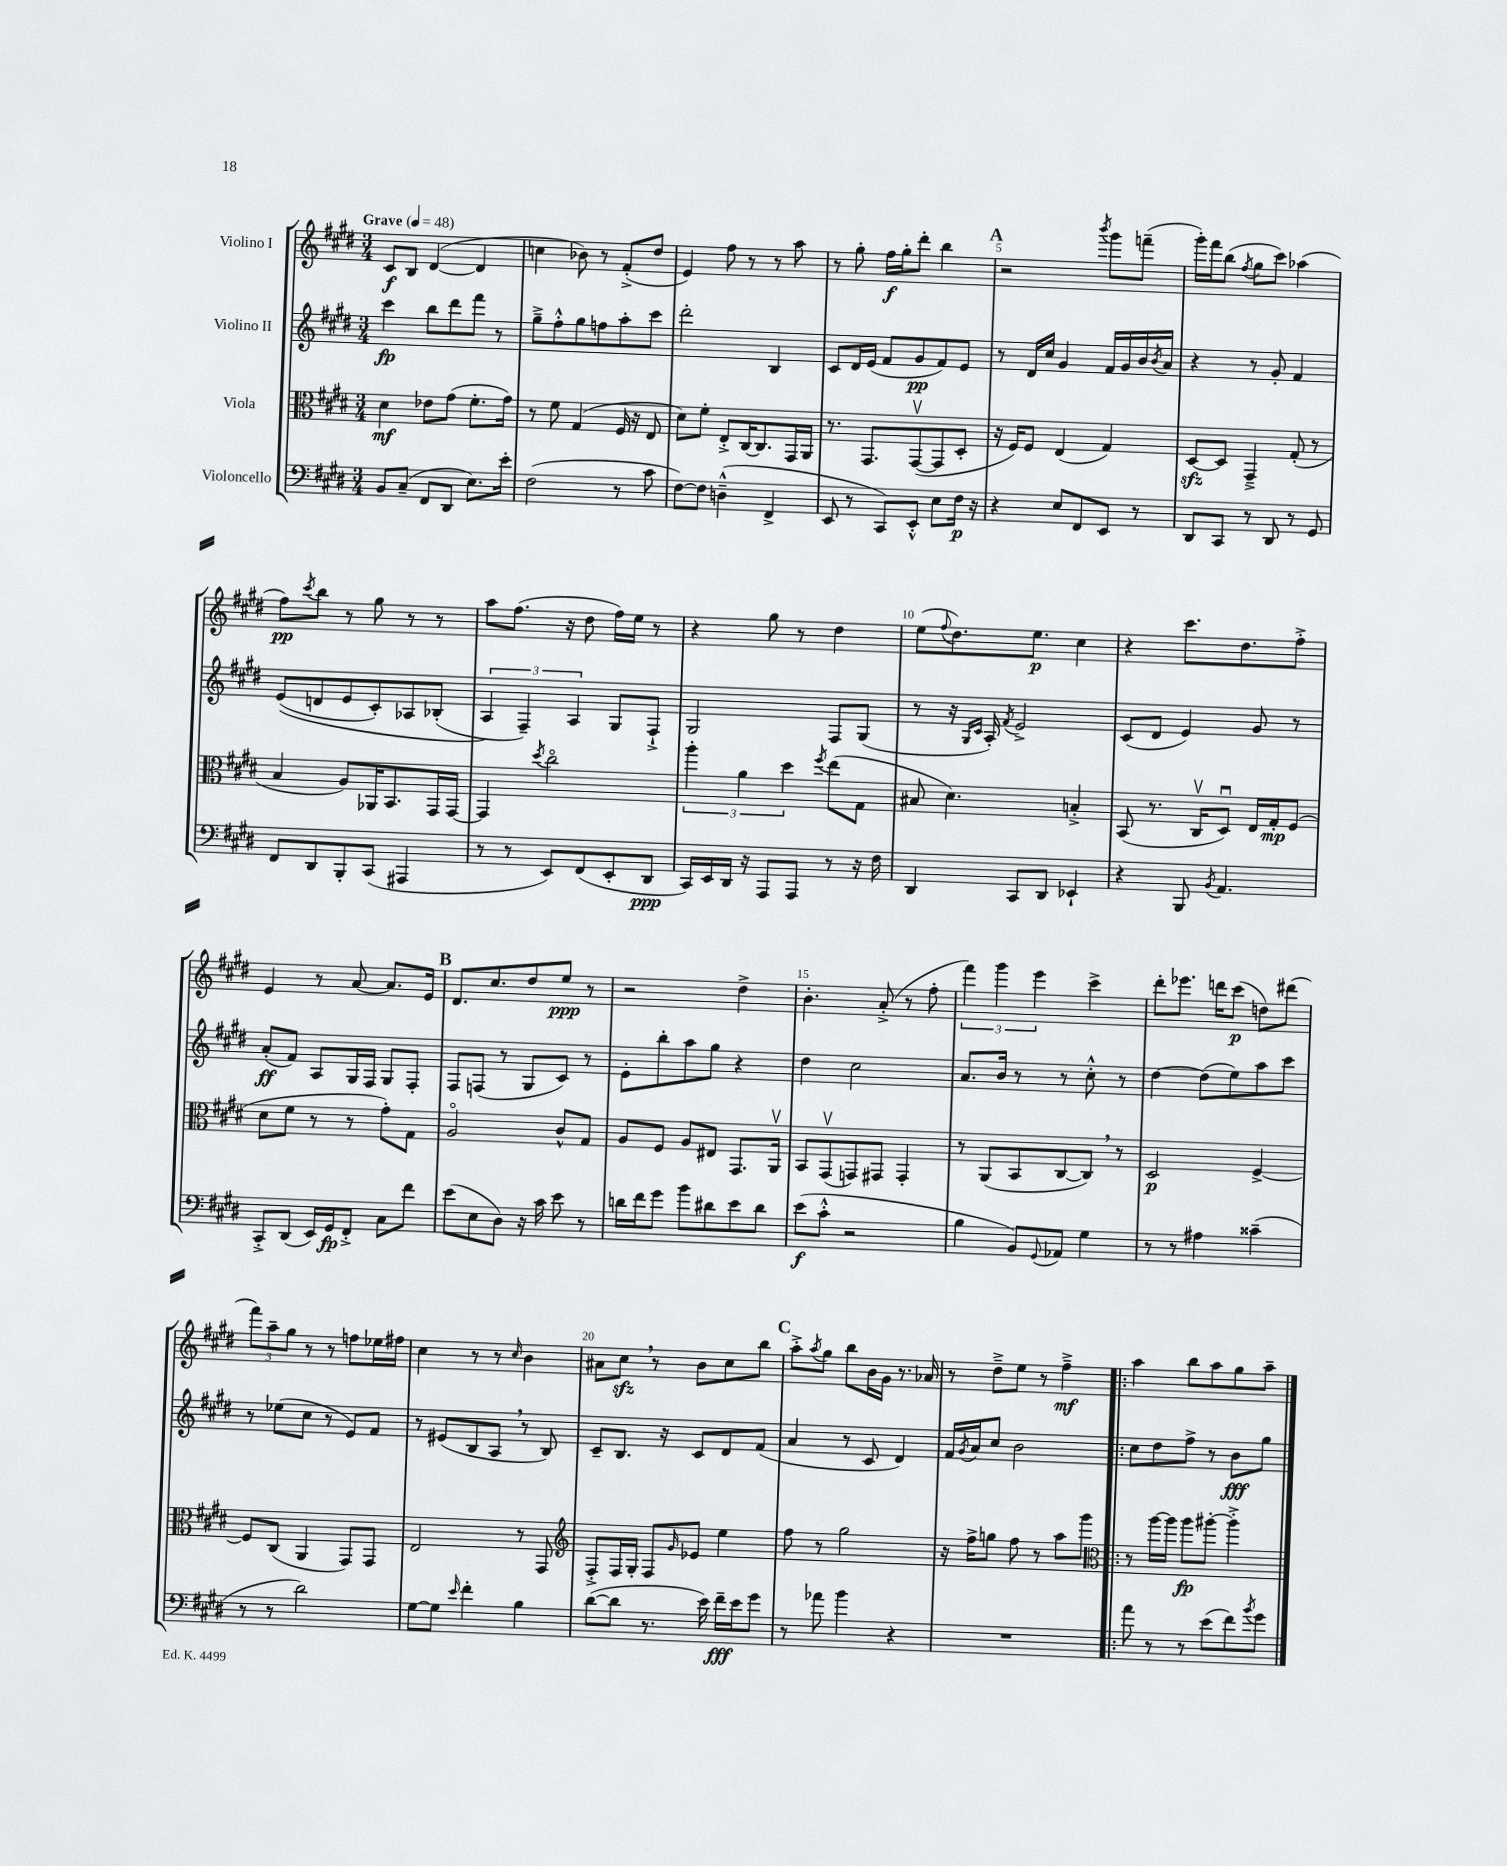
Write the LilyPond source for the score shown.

<<
\new StaffGroup <<
\new Staff = "s0" \with { instrumentName = "Violino I" } {
    \clef treble \key e \major \numericTimeSignature \time 3/4 \tempo "Grave" 4 = 48
    cis'8\f b8 dis'4~( dis'4 |
    c''4 bes'8) r8 fis'8-.->( dis''8 |
    e'4) fis''8 r8 r8 a''8 |
    r8 gis''8-. fis''16\f gis''16-. dis'''8-. b''4 |
    \mark \markup { \bold "A" } r2 \acciaccatura { b'''8 } gis'''8 f'''8--( |
    gis'''16-.) fis'''16 b''8( \acciaccatura { fis''8 } gis''8 cis'''8) aes''4( |
    fis''8\pp) \acciaccatura { cis'''8 } b''8 r8 gis''8 r8 r8 |
    a''8 fis''8.( r16 dis''8 fis''16) e''16 r8 |
    r4 gis''8 r8 dis''4 |
    e''8( \appoggiatura { fis''8 } dis''8.) e''8.\p cis''4 |
    r4 cis'''8. dis''8. fis''8-.-> |
    e'4 r8 a'8~ a'8. e'16 |
    \mark \markup { \bold "B" } dis'8. cis''8. dis''8 e''8\ppp r8 |
    r2 dis''4-> |
    b'4.-. a'8-.->( r8 fis''8-. |
    \tuplet 3/2 { fis'''4) gis'''4 e'''4 } cis'''4-> |
    dis'''8-. ees'''8. d'''16 cis'''8\p( d''8) dis'''8( |
    \tuplet 3/2 { fis'''8) a''8-- gis''8 } r8 r8 f''8 ees''16 fis''16 |
    cis''4 r8 r8 \grace { cis''16 } b'4 |
    ais'8 cis''8\sfz \breathe r8 b'8 cis''8 b''8 |
    \mark \markup { \bold "C" } a''8-.-> \acciaccatura { a''8 } gis''8 b''8 b'16 gis'16 r8. aes'16 |
    r8 dis''8---> e''8 r8 fis''4--->\mf |
    \bar ".|:" a''4 b''8 a''8 gis''8 a''8-- \bar "|." |
}
\new Staff = "s1" \with { instrumentName = "Violino II" } {
    \clef treble \key e \major \numericTimeSignature \time 3/4
    cis'''4\fp b''8 dis'''8 fis'''8 r8 |
    gis''8---> fis''8-.-^ gis''8 f''8 a''8-. cis'''8 |
    dis'''2-. b4 |
    cis'8 dis'16 e'16( fis'8 gis'8\pp fis'8) e'8 |
    \mark \markup { \bold "A" } r8 dis'16 cis''16 gis'4 fis'16 gis'16 b'16 \acciaccatura { b'8 } a'16 |
    r4 r8 gis'8-. fis'4 |
    e'8(\( d'8 e'8 cis'8-.) aes8 bes8-.( |
    \tuplet 3/2 { a4\) fis4--) a4 } gis8 fis8-!-> |
    gis2 fis8 gis8( |
    r8 r16 \grace { gis16 cis'16 } a16-.) \acciaccatura { fis'8 } e'2-> |
    cis'8( dis'8 e'4) gis'8 r8 |
    a'8-.\ff( fis'8) a8 gis16 fis16 gis8 fis8-. |
    \mark \markup { \bold "B" } fis8 f8( r8 gis8 cis'8) r8 |
    e'8-. b''8-. a''8 gis''8 r4 |
    dis''4 cis''2 |
    a'8. b'16 r8 r8 cis''8-.-^ r8 |
    dis''4~ dis''8( e''8) a''8 cis'''8 |
    r8 ees''8( cis''8 r8 e'8) fis'8 |
    r8 eis'8( b8 a8 \breathe r8 b8) |
    cis'8-- b8. r16 cis'8 dis'8 fis'8( |
    \mark \markup { \bold "C" } a'4 r8 cis'8 dis'4) |
    fis'16 \acciaccatura { gis'8 } a'16 cis''8 b'2 |
    \bar ".|:" cis''8 dis''8 fis''8-> r8 b'8\fff gis''8 \bar "|." |
}
\new Staff = "s2" \with { instrumentName = "Viola" } {
    \clef alto \key e \major \numericTimeSignature \time 3/4
    dis'4\mf ees'8 gis'8( fis'8.-. gis'16) |
    r8 fis'8 gis4( fis16 r16 e8 |
    dis'8) fis'8-. e8-.-> cis16~ cis8. gis,16 a,16 |
    r8. gis,8. gis,8~\upbow( gis,8 dis8-. |
    \mark \markup { \bold "A" } r16 fis16) fis8 e4( gis4) |
    dis8~\sfz dis8 gis,4---> gis8-.( r8 |
    b4 a8) aes,16 b,8. gis,16 gis,16~ |
    gis,4 \acciaccatura { dis''8 } cis''2\flageolet |
    \tuplet 3/2 { a''4-. a'4 dis''4 } \acciaccatura { fis''8 } e''8( gis8 |
    bis8 dis'4.) b4-.-> |
    b,8( r8. cis16\upbow dis8\downbow) e16 gis16-.\mp fis8( |
    dis'8 fis'8 r8 r8 gis'8-.) gis8 |
    \mark \markup { \bold "B" } a2\flageolet cis'8-^ gis8 |
    a8 fis8 a8 eis8 gis,8. a,16\upbow |
    b,8 gis,8\upbow( g,8) gis,8 gis,4-. |
    r8 a,8( b,8 cis8~ cis8) \breathe r8 |
    dis2\p fis4~-> |
    fis8 cis8( a,4 gis,8) gis,8 |
    e2 r8 gis,8 |
    \clef treble fis8-.-> fis16 gis16-. fis8 \grace { gis'16 } ees'8 e''4 |
    \mark \markup { \bold "C" } fis''8 r8 gis''2 |
    r16 fis''16-> g''8 fis''8 r8 a''8 gis'''8 |
    \clef alto \bar ".|:" r8 a''16~ a''16 a''8\fp ais''8~-. ais''4-.-> \bar "|." |
}
\new Staff = "s3" \with { instrumentName = "Violoncello" } {
    \clef bass \key e \major \numericTimeSignature \time 3/4
    b,8 cis8--( fis,8 dis,8 e8.) e'16-. |
    fis2( r8 cis'8 |
    fis8~) fis8 d4---^( fis,4-> |
    e,8 r8 cis,8) e,8-.-^ e8 fis16\p r16 |
    \mark \markup { \bold "A" } r4 e8 fis,8 e,8 r8 |
    dis,8 cis,8 r8 dis,8 r8 gis,8 |
    fis,8 dis,8 b,,8-. cis,8( ais,,4 |
    r8 r8 e,8) fis,8( e,8-. dis,8\ppp |
    cis,16) e,16 dis,16 r16 a,,8 a,,8 r8 r16 fis16 |
    dis,4 cis,8 dis,8 ees,4-! |
    r4 b,,8 \acciaccatura { b,8 } a,4. |
    cis,8-.-> dis,8( e,16) gis,16\fp fis,8-.-> cis8 fis'8 |
    \mark \markup { \bold "B" } e'8( e8 dis8) r16 cis'16 e'8 r8 |
    d'16 fis'16 gis'8 b'8 dis'8 e'8 dis'8 |
    e'8\f( cis'8-.-^ r2 |
    b4 b,8) \appoggiatura { gis,8 } aes,8 gis4 |
    r8 r8 ais4 cisis'4--( |
    r8 r8 dis'2) |
    gis8~ gis8 \grace { e'16 } fis'4-. b4 |
    dis'8~( dis'8 r8. e'16) fis'16--\fff e'16 gis'8 |
    \mark \markup { \bold "C" } r8 aes'8 b'4 r4 |
    R2. |
    \bar ".|:" a'8 r8 r8 e'8( fis'8) \acciaccatura { b'8 } gis'8 \bar "|." |
}
>>
>>
\layout { \context { \Score \override BarNumber.break-visibility = ##(#f #t #t) barNumberVisibility = #(every-nth-bar-number-visible 5) } }
